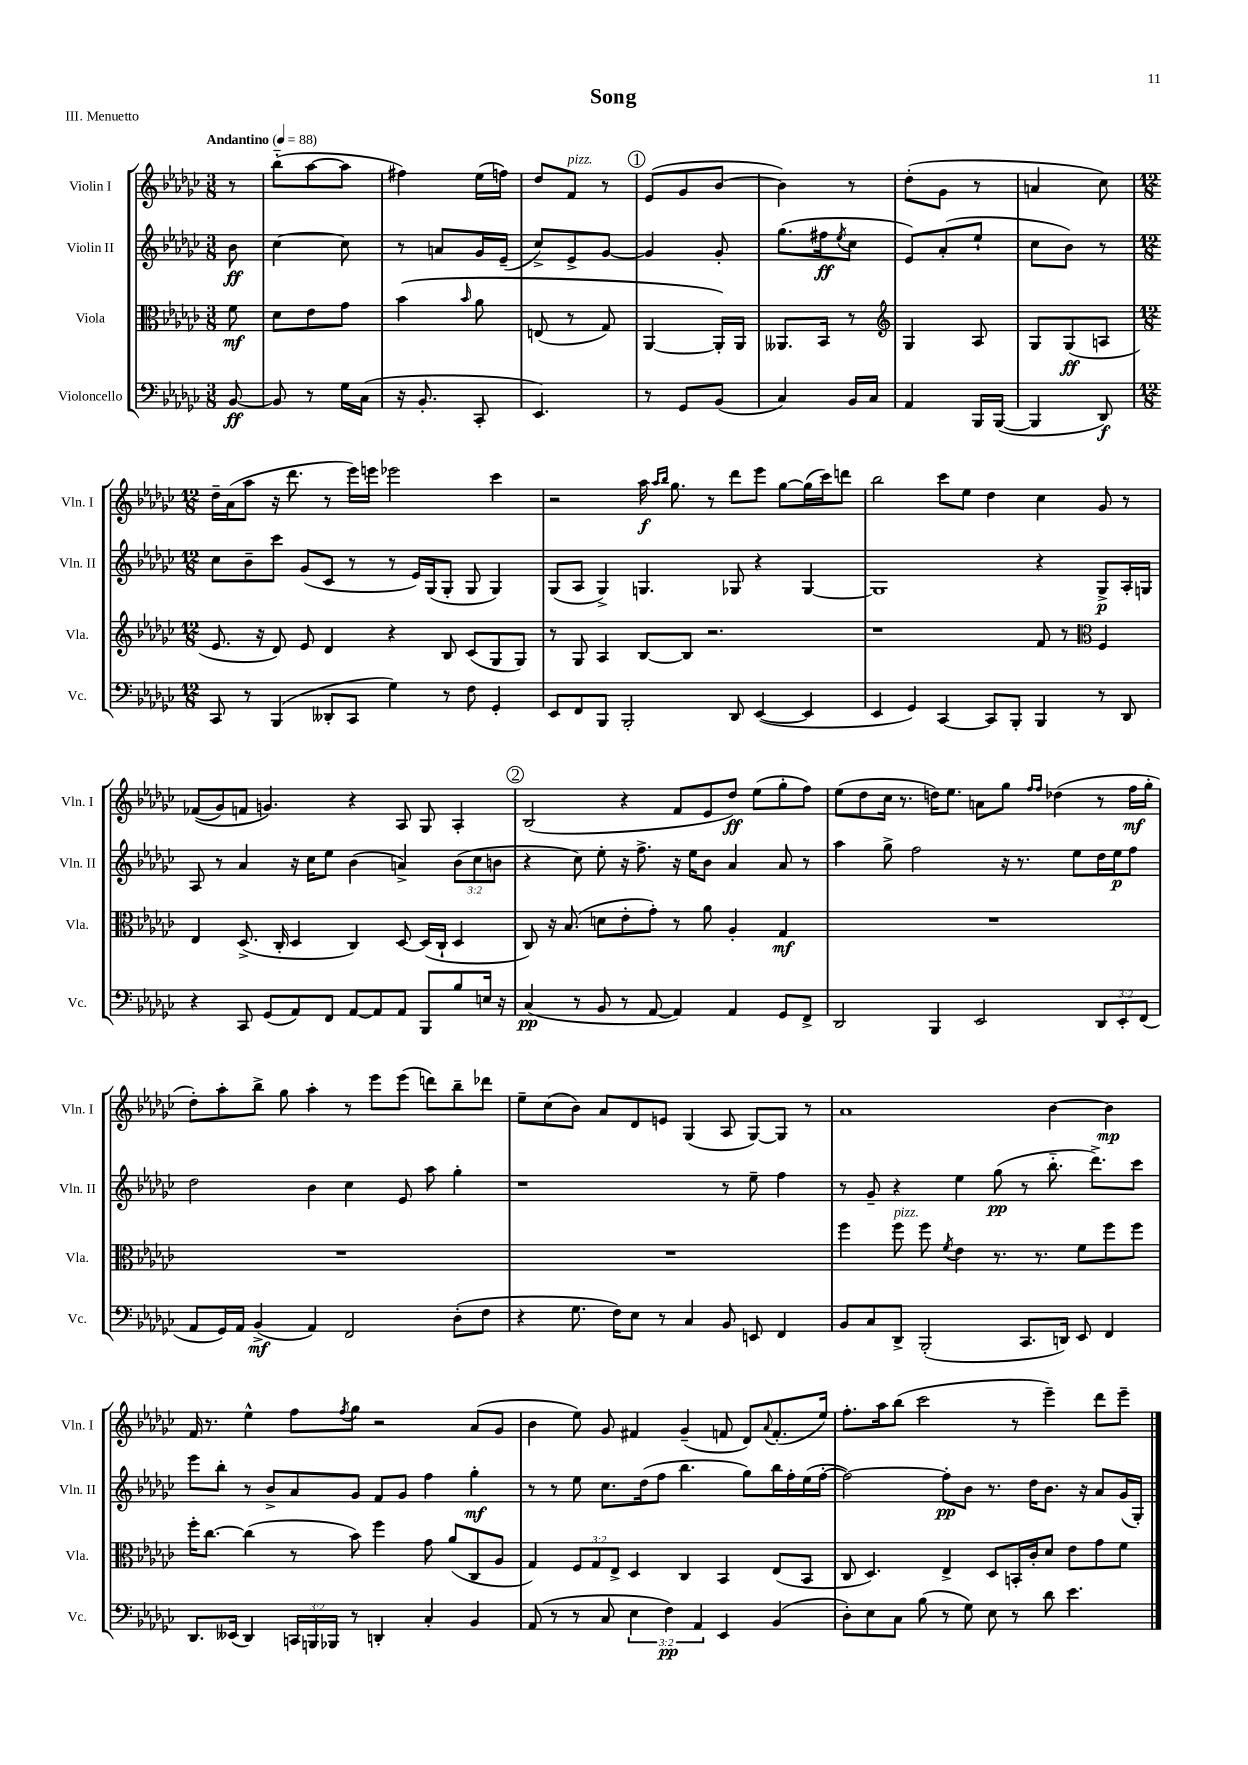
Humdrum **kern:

**kern	**kern	**kern	**kern
*staff4	*staff3	*staff2	*staff1
*clefF4	*clefC3	*clefG2	*clefG2
*k[b-e-a-d-g-c-]	*k[b-e-a-d-g-c-]	*k[b-e-a-d-g-c-]	*k[b-e-a-d-g-c-]
*M3/8	*M3/8	*M3/8	*M3/8
*MM88	*MM88	*MM88	*MM88
[8BB-	8f	8b-	8r
=	=	=	=
8BB-]	8d-	[4cc-	(8bb-'~
8r	8e-	.	[8aa-
16G-	8g-	8cc-]	8aa-]
(16C-	.	.	.
=	=	=	=
16r	&(4b-	8r	4ff#)
8.BB-'	.	.	.
.	.	8a	.
.	16qqb-	.	.
8CC-'	8a-	16g-	(16ee-
.	.	(16e-~	16ff)
=	=	=	=
4.EE-)	(8E	8cc-^)	8dd-
.	8r	8e-^	8f
.	8G-)	[8g-	8r
=	=	=	=
8r	[4AA-	4g-]	(8e-
8GG-	.	.	8g-
(8BB-	16AA-']&)	8g-'	[8b-
.	16AA-	.	.
=	=	=	=
4C-)	8.AA--	(8.gg-	4b-])
.	16BB-	16ff#	.
.	.	8qee-	.
16BB-	8r	8cc-	8r
16C-	.	.	.
=	=	=	=
*	*clefG2	*	*
4AA-	4G-	8e-)	(8dd-'
.	.	(8a-'	8g-
16BBB-	8A-	8ee-`	8r
([16BBB-	.	.	.
=	=	=	=
4BBB-]	8G-	8cc-	4a
.	(8G-	8b-)	.
8DD-)	8A	8r	8cc-)
=	=	=	=
*M12/8	*M12/8	*M12/8	*M12/8
8CC-	8.e-	8cc-	16dd-~
.	.	.	(16a-
8r	.	8b-~	8aa-
.	16r	.	.
(4BBB-	8d-)	8ccc-	16r
.	.	.	8.ddd-
.	8e-	(8g-	.
8DD--'	4d-	8c-	8r
8CC-	.	8r	16eee-)
.	.	.	16eee
4G-)	4r	8r	2eee-
.	.	16e-)	.
.	.	(16G-	.
8r	8B-	8G-'	.
8F	(8c-	8G-	.
4GG-'	8G-	4G-)	4ccc-
.	8G-)	.	.
=	=	=	=
8EE-	8r	(8G-	2r
8FF	8G-	8A-	.
8BBB-	4A-	4G-^)	.
2BBB-'	.	.	.
.	[8B-	4.G	16aa-
.	.	.	16qqaa-
.	.	.	16qqbb-
.	.	.	8.gg-
.	8B-]	.	.
.	2.r	.	8r
8DD-	.	8G-	8ddd-
([4EE-	.	4r	8eee-
.	.	.	[8gg-
4EE-]	.	[4G-	(16gg-]
.	.	.	16ccc-)
.	.	.	8ddd
=	=	=	=
4EE-	1r	1G-]	2bb-
4GG-)	.	.	.
[4CC-	.	.	8ccc-
.	.	.	8ee-
8CC-]	.	.	4dd-
8BBB-'	.	.	.
4BBB-	8f	4r	4cc-
.	8r	.	.
*	*clefC3	*	*
8r	4F	8G-^	8g-
8DD-	.	16A-'	8r
.	.	16G	.
=	=	=	=
4r	4E-	8A-	&((8f-
.	.	8r	8g-)
8CC-	(8.D-^	4a-	8f
(8GG-	.	.	4.g&)
.	16C-'	.	.
8AA-)	4D-	16r	.
.	.	16cc-	.
8FF	.	8ee-	.
[8AA-	4C-)	(4b-	4r
8AA-]	.	.	.
8AA-	[8D-	4a^)	8A-
8BBB-	(16D-]	.	8G-
.	16C-`	.	.
8B-	4D-	(12b-	4A-'
.	.	12cc-	.
16E	.	.	.
.	.	12b	.
16r	.	.	.
=	=	=	=
(4C-	8C-)	4r	(2B-
.	16r	.	.
.	(8.B-	.	.
8r	.	8cc-)	.
8BB-	8d	8ee-'	.
8r	8e-'	16r	4r
.	.	8.ff^	.
[8AA-	8g-')	.	.
4AA-])	8r	16r	8f
.	.	16ee-	.
.	8a-	8b-	8e-
4AA-	4A-'	4a-	8dd-)
.	.	.	(8ee-
8GG-	4G-	8a-	8gg-'
8FF^	.	8r	8ff)
=	=	=	=
2DD-	1.r	4aa-	(8ee-
.	.	.	8dd-
.	.	8gg-^	16cc-
.	.	.	8.r
.	.	2ff	.
4BBB-	.	.	16dd)
.	.	.	8.ee-
2EE-	.	.	8a
.	.	16r	8gg-
.	.	8.r	.
.	.	.	16qqff
.	.	.	16qqff
.	.	.	(4dd-
.	.	8ee-	.
12DD-	.	16dd-	8r
.	.	16ee-	.
12EE-'	.	.	.
.	.	8ff	16ff
(12FF	.	.	.
.	.	.	16gg-'
=	=	=	=
8AA-	1.r	2dd-	8dd-')
16GG-)	.	.	8aa-'
16AA-	.	.	.
(4BB-^	.	.	8bb-^
.	.	.	8gg-
4AA-)	.	4b-	4aa-'
2FF	.	4cc-	8r
.	.	.	8eee-
.	.	8e-	(8eee-
.	.	8aa-	8ddd)
(8D-'	.	4gg-'	8bb-~
8F	.	.	8ddd-
=	=	=	=
4r	1.r	1r	8ee-~
.	.	.	(8cc-
8.G-	.	.	8b-)
.	.	.	8a-
16F)	.	.	.
8E-	.	.	8d-
8r	.	.	8e
4C-	.	.	(4G-
8BB-	.	8r	8A-
8EE	.	8ee-~	[8G-)
4FF	.	4ff	8G-]
.	.	.	8r
=	=	=	=
8BB-	4ff	8r	1a-
8C-	.	8g-~	.
8DD-^	8ff	4r	.
(2BBB-'	8ff	.	.
.	8qf	.	.
.	4e-	4ee-	.
.	8.r	(8gg-	.
8.CC-	.	8r	.
.	8.r	.	.
.	.	8.bb-'~	[4b-
16DD)	.	.	.
8EE-	8f	.	.
.	.	8.ddd-^)	.
4FF	8ff	.	4b-]
.	8ff	8ccc-	.
=	=	=	=
8.DD-	16ff'	8eee-	16f
.	[8.cc-	.	8.r
.	.	8bb-'	.
(16EE--	.	.	.
4DD-)	(4cc-]	8r	4ee-^^
.	.	8b-^	.
24CC	8r	8a-	8ff
24BBB	.	.	.
24BBB-	.	.	.
.	.	.	8qff
8r	8b-)	8g-	8gg-
4DD'	4ff	8f	2r
.	.	8g-	.
4C-'	8g-	4ff	.
.	(8a-	.	.
4BB-	8C-	4gg-'	(8a-
.	8A-	.	8g-
=	=	=	=
(8AA-	4G-)	8r	4b-
8r	.	8r	.
8r	12F	8ee-	8ee-)
.	12G-	.	.
8C-	.	8.cc-	8g-
.	12E-^	.	.
6E-	4D-	.	4f#
.	.	(16dd-	.
.	.	8ff	.
6F)	.	.	.
.	4C-	4.bb-	(4g-~
6AA-	.	.	.
4EE-	4BB-	.	8f
.	.	8gg-)	8d-)
.	.	.	8qqa-
(4BB-	(8E-	16bb-	(8.f'
.	.	16ff'	.
.	8BB-	(16ee-	.
.	.	[16ff'	16ee-)
=	=	=	=
8D-')	8C-	2ff_)	8.ff'
8E-	4.D-)	.	.
.	.	.	16aa-
8C-	.	.	(8bb-
(8B-	.	.	2ccc-
8r	4E-^	8ff']	.
8G-)	.	8b-	.
8E-	8D-	8.r	.
8r	16BB'	.	8r
.	16c-'	16dd-	.
8d-	8d-	8.b-	4eee-~)
4.e-	8e-	.	.
.	.	16r	.
.	8g-	8a-	8ddd-
.	8f	(16g-	8eee-~
.	.	16G-')	.
==	==	==	==
*-	*-	*-	*-
